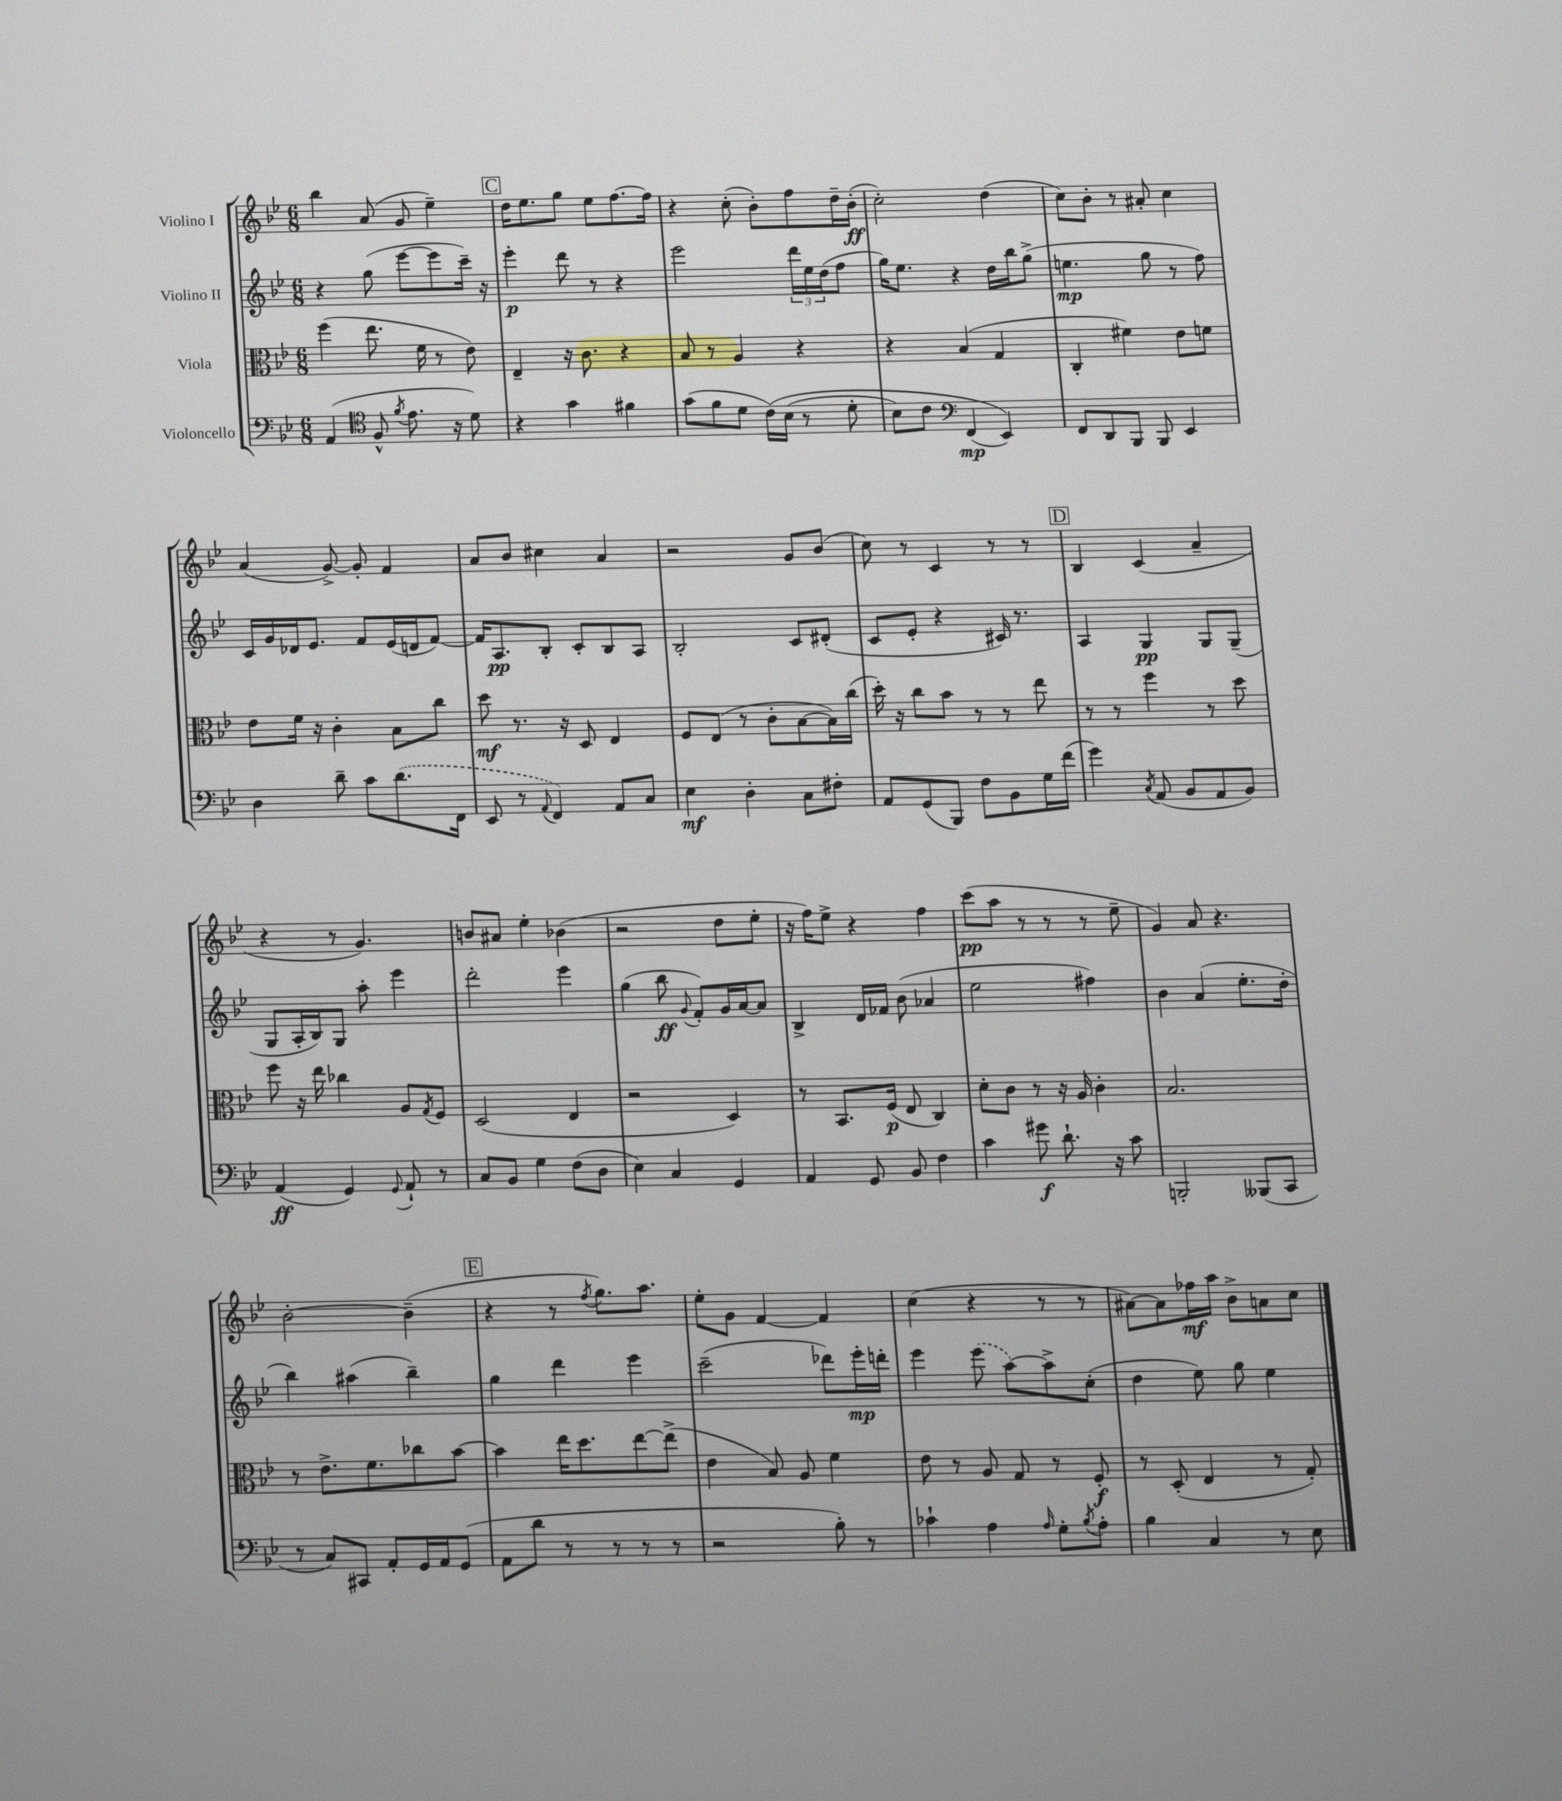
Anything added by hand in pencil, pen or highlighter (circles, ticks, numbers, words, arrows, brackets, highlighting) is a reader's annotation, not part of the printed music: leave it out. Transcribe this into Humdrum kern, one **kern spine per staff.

**kern	**kern	**kern	**kern
*staff4	*staff3	*staff2	*staff1
*clefF4	*clefC3	*clefG2	*clefG2
*k[b-e-]	*k[b-e-]	*k[b-e-]	*k[b-e-]
*M6/8	*M6/8	*M6/8	*M6/8
(4AA/	(4ff\	4r	4bb-\
*clefC4	*	*	*
8F^^/	8.ee-\	(8gg\	(8a/
8qf/	.	.	.
8.e-\	.	[8eee-\L	8g/
.	16f\	.	.
.	8r	8eee-\]	4ee-~\)
16r	.	.	.
8d\)	8e-\)	16ccc~\Jk)	.
.	.	16r	.
=	=	=	=
4r	4E-~/	4eee-'\	16dd\LK
.	.	.	8.ee-\
4g\	16r	8ddd\	8gg\J
.	8.c\	.	.
.	.	8r	8ee-\L
4f#\	4r	4r	[8.ff\
.	.	.	16ff\]Jk
=	=	=	=
(8g\L	8B-/	2eee-\	4r
8f\	8r	.	.
8d\J	4A/	.	(8cc'\
&(16c\LL)	.	.	8b-'\L)
(16B-\JJ	.	.	.
8r	4r	24ddd\LL	8ff\
.	.	24ee-\	.
.	.	(24dd\J	.
8d'\	.	8ff\J	16dd~\L
.	.	.	(16b-'\JJ
=	=	=	=
8B-\L)	4r	16gg\LK)	2cc'\)
.	.	8.ee-\J	.
8c\J	.	.	.
*clefF4	*	*	*
(4FF/	(4B-/	4r	.
4EE-/)&)	4G/	16dd\LL	(4dd\
.	.	16bb-\J	.
.	.	(8gg^\J	.
=	=	=	=
8FF/L	4C'/	4.ee\	8cc\L)
8DD/	.	.	8b-'\J
8BBB-/J	4f#\)	.	8r
8BBB-/	.	8gg\	8a#'/
4EE-/	8e-\L	8r	4cc\
.	8f\J	8ff\)	.
=	=	=	=
4D\	8e-\L	16c/LL	(4a/
.	.	16g/	.
.	16f\Jk	16d-/J	.
.	16r	8.e-/J	.
8d~\	4c'\	.	[8g^/)
8c\L	.	8f/L	8g'/]
(8.d\	8B-\L	(16e-/L	4f/
.	.	16d/J	.
.	8cc\J	[8f/J)	.
16FF\Jk	.	.	.
=	=	=	=
8EE-/	8dd\	16f/]LK	8a/L
.	.	8.A/	.
8r	8.r	.	8b-/J
8qqAA/	.	.	.
4FF/)	.	8B-'/J	4cc#\
.	16r	.	.
.	8D/	8c'/L	.
8AA/L	4E-/	8B-/	4a/
8C/J	.	8A/J	.
=	=	=	=
4E-\	8F/L	2B-'/	2r
.	(8E-/J	.	.
4D'\	8r	.	.
.	8c'\L	.	.
8C\L	[8B-\	8c/L	8g/L
8F#'\J	16B-\]L)	(8d#'/J	(8b-/J
.	(16cc\JJ	.	.
=	=	=	=
8AA/L	16dd'\)	8c/L	8cc\)
.	16r	.	.
(8GG/	8cc\L	8e-'/J	8r
8BBB-/J)	8b-\J	4r	4c/
8F\L	8r	.	.
8BB-\	8r	16c#/)	8r
.	.	8.r	.
16G\L	8ee-\	.	8r
(16f\JJ	.	.	.
=	=	=	=
4g\)	8r	4A/	4B-/
.	8r	.	.
8qC/	.	.	.
(8AA/	4ff\	4G/	(4c/
8BB-/L	.	.	.
8AA/	8r	8G/L	4a~/
8BB-/J)	8dd\	(8G~/J	.
=	=	=	=
(4AA/	8ff\	8G/L	4r
.	16r	16A'/L	.
.	16ee-\	16B-/J)	.
4GG/)	4cc-\	8G/J	8r
.	.	8aa'\	4.g/)
8qqGG/	.	.	.
8AA`/	8A/L	4eee-\	.
.	8qG/	.	.
8r	8F/J	.	.
=	=	=	=
8C/L	(2D/	2ddd'\	8b/L
8BB-/J	.	.	8a#/J
4G\	.	.	4ee-'\
(8F\L	4E-/	4eee-\	(4b-\
8D\J	.	.	.
=	=	=	=
4E-\)	2r	(4gg\	2r
4C/	.	8bb-\	.
.	.	8qqg/	.
.	.	8f'/L)	.
4GG/	4D/)	16g/L	8dd\L
.	.	[16a/J	.
.	.	8a/]J	8ee-'\J
=	=	=	=
4AA/	8r	4B-^/	16r
.	.	.	16ff\LK)
.	8.BB-/L	.	8ee-^\J
8GG/	.	16d/LL	4r
.	(16F/Jk	16f-/JJ	.
8BB-/	8E-/	(8b-\	.
4F\	4C/)	4a-/	4ff\
=	=	=	=
4c\	8d'\L	2ee-\	(8ccc\L
.	8c\J	.	8aa\J
8g#\	8r	.	8r
8.d`\	16r	.	8r
.	16A/	.	.
.	4c'\	4ff#\)	8r
16r	.	.	.
8c\	.	.	8ee-~\
=	=	=	=
2BBB'/	2.B-/	4b-\	4g/)
.	.	(4a/	8a/
.	.	.	4.r
(8BBB--/L	.	8.ee-'\L	.
8CC/J	.	.	.
.	.	16dd'\Jk	.
=	=	=	=
8r	8r	4bb-\)	[2b-'\
8C/L)	8.e-^\L	.	.
8CC#/J	.	(4aa#\	.
.	8.f\	.	.
8AA'/L	.	.	.
16GG/L	8cc-\	4bb-~\)	(4b-~\]
16AA/J	.	.	.
(8GG/J	[8b-\J	.	.
=	=	=	=
8AA\L	4b-\]	4gg\	4r
8d\J	.	.	.
8r	16ee-\LK	4ddd\	8r
.	8.dd\	.	.
.	.	.	8qff/
8r	.	.	8.gg\L)
8r	[8ee-\	4eee-\	.
.	.	.	8.aa\J
8r	(8ee-^\]J	.	.
=	=	=	=
2r	4e-\	(2ccc~\	8ee-'\L
.	.	.	8g\J
.	8B-/)	.	[4f/
.	8A/	.	.
8B-'\)	4f\	8ddd-\L)	4f/]
8r	.	16eee-'\L	.
.	.	16ddd'\JJ	.
=	=	=	=
4c-`\	8e-\	4eee-\	(4cc\
.	8r	.	.
4A\	8A/	(8eee-\	4r
.	8G/	[8aa\L)	.
16qqA/	.	.	.
8G'\L	8r	8aa^\]	8r
8qB-/	.	.	.
8A'\J	8F'/	(8cc'\J	8r
=	=	=	=
4B-\	8r	4dd\	[8a#\L)
.	(8D'/	.	8a#\]
4C/	4E-/	8ee-\)	16ff-\L
.	.	.	16aa\JJ
.	.	8gg\	8b-^\L
8r	8r	4ee-\	8a\
8E-\	8G'/)	.	8cc\J
==	==	==	==
*-	*-	*-	*-
